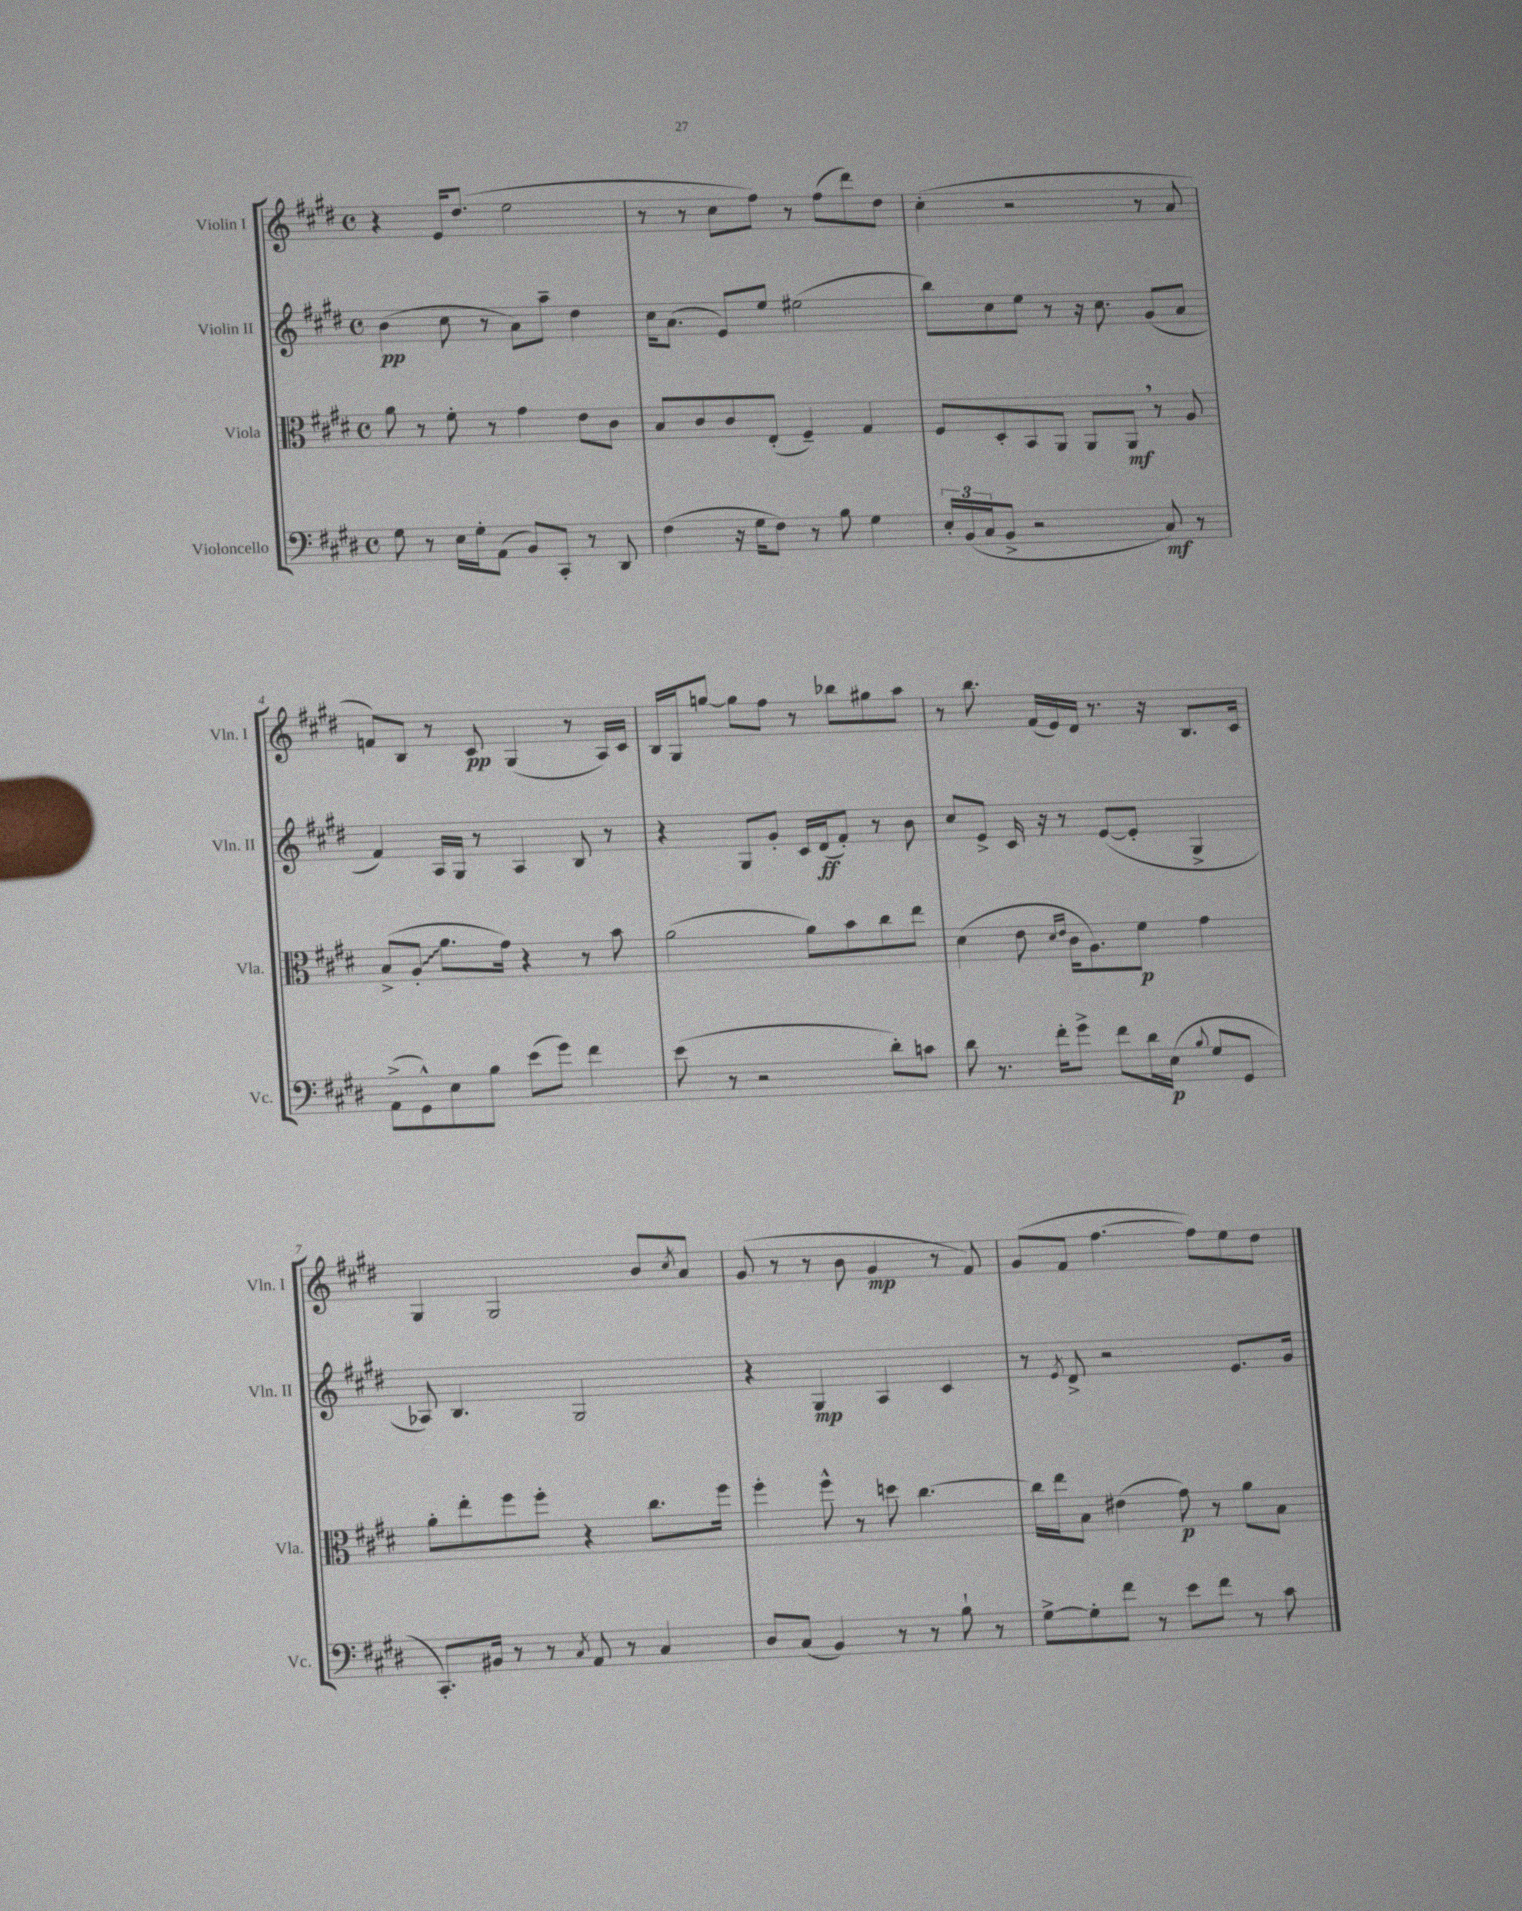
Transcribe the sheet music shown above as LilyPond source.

<<
\new StaffGroup <<
\new Staff = "s0" \with { instrumentName = "Violin I" shortInstrumentName = "Vln. I" } {
    \clef treble \key e \major \defaultTimeSignature \time 4/4
    r4 e'16 dis''8.( e''2 |
    r8 r8 cis''8 fis''8) r8 fis''8( dis'''8) dis''8 |
    cis''4-.( r2 r8 a'8 |
    f'8) b8 r8 cis'8\pp gis4( r8 a16) cis'16 |
    b16 gis16 g''8~ g''8 fis''8 r8 bes''8 gis''8 a''8 |
    r8 b''8. fis'16( e'16) dis'16 r8. r16 b8. cis'16 |
    gis4 gis2 b'8 \acciaccatura { cis''8 } a'8 |
    gis'8( r8 r8 b'8 gis'4\mp r8 fis'8) |
    gis'8( fis'8 fis''4.~ fis''8) e''8 dis''8 \bar "|." |
}
\new Staff = "s1" \with { instrumentName = "Violin II" shortInstrumentName = "Vln. II" } {
    \clef treble \key e \major \defaultTimeSignature \time 4/4
    b'4\pp( cis''8 r8 a'8) a''8-- dis''4 |
    cis''16 a'8.( e'8) e''8 eis''2( |
    b''8) cis''8 e''8 r8 r16 cis''8. gis'8( a'8 |
    fis'4) a16 gis16 r8 a4 b8 r8 |
    r4 gis8 gis'8-. cis'16 dis'16\ff( fis'8-.) r8 b'8 |
    cis''8 e'8-> cis'16 r16 r8 e'8~( e'8-. gis4-> |
    aes8) b4. gis2 |
    r4 gis4\mp a4 cis'4 |
    r8 \acciaccatura { e'8 } dis'8-> r2 e'8. gis'16 \bar "|." |
}
\new Staff = "s2" \with { instrumentName = "Viola" shortInstrumentName = "Vla." } {
    \clef alto \key e \major \defaultTimeSignature \time 4/4
    a'8 r8 fis'8-. r8 gis'4 e'8 cis'8 |
    b8 cis'8 cis'8 e8-.( fis4--) gis4 |
    fis8 dis8-. b,8 a,8 a,8 a,8\mf \breathe r8 a8 |
    b8->( \once \override Glissando.style = #'zigzag a8-.\glissando a'8. gis'16) r4 r8 b'8 |
    a'2( a'8) b'8 cis''8 e''8 |
    dis'4( e'8 \grace { dis'16 e'16 } cis'16 a8.) fis'8\p gis'4 |
    a'8-. e''8-. fis''8 fis''8-. r4 cis''8. fis''16 |
    fis''4-. fis''8-^ r8 d''8 cis''4.~ |
    cis''16 e''16 b8 eis'4( gis'8\p) r8 a'8 b8 \bar "|." |
}
\new Staff = "s3" \with { instrumentName = "Violoncello" shortInstrumentName = "Vc." } {
    \clef bass \key e \major \defaultTimeSignature \time 4/4
    gis8 r8 e16 gis16-. a,8( b,8) cis,8-. r8 dis,8 |
    fis4( r16 gis16 fis8) r8 b8 gis4 |
    \tuplet 3/2 { e16-. b,16( cis16 } b,8-> r2 cis8\mf) r8 |
    a,8->( gis,8-^) e8 b8 e'8( gis'8) fis'4 |
    e'8( r8 r2 dis'8-.) c'8 |
    dis'8 r8. fis'16-. gis'8-> fis'8 dis'16 e16\p( \appoggiatura { b8 } gis8 gis,8 |
    cis,8.-.) bis,16 r8 r8 \acciaccatura { cis8 } a,8 r8 cis4 |
    dis8 cis8( b,4) r8 r8 b8-! r8 |
    gis8~-> gis8-. fis'8 r8 e'8 fis'8 r8 cis'8 \bar "|." |
}
>>
>>
